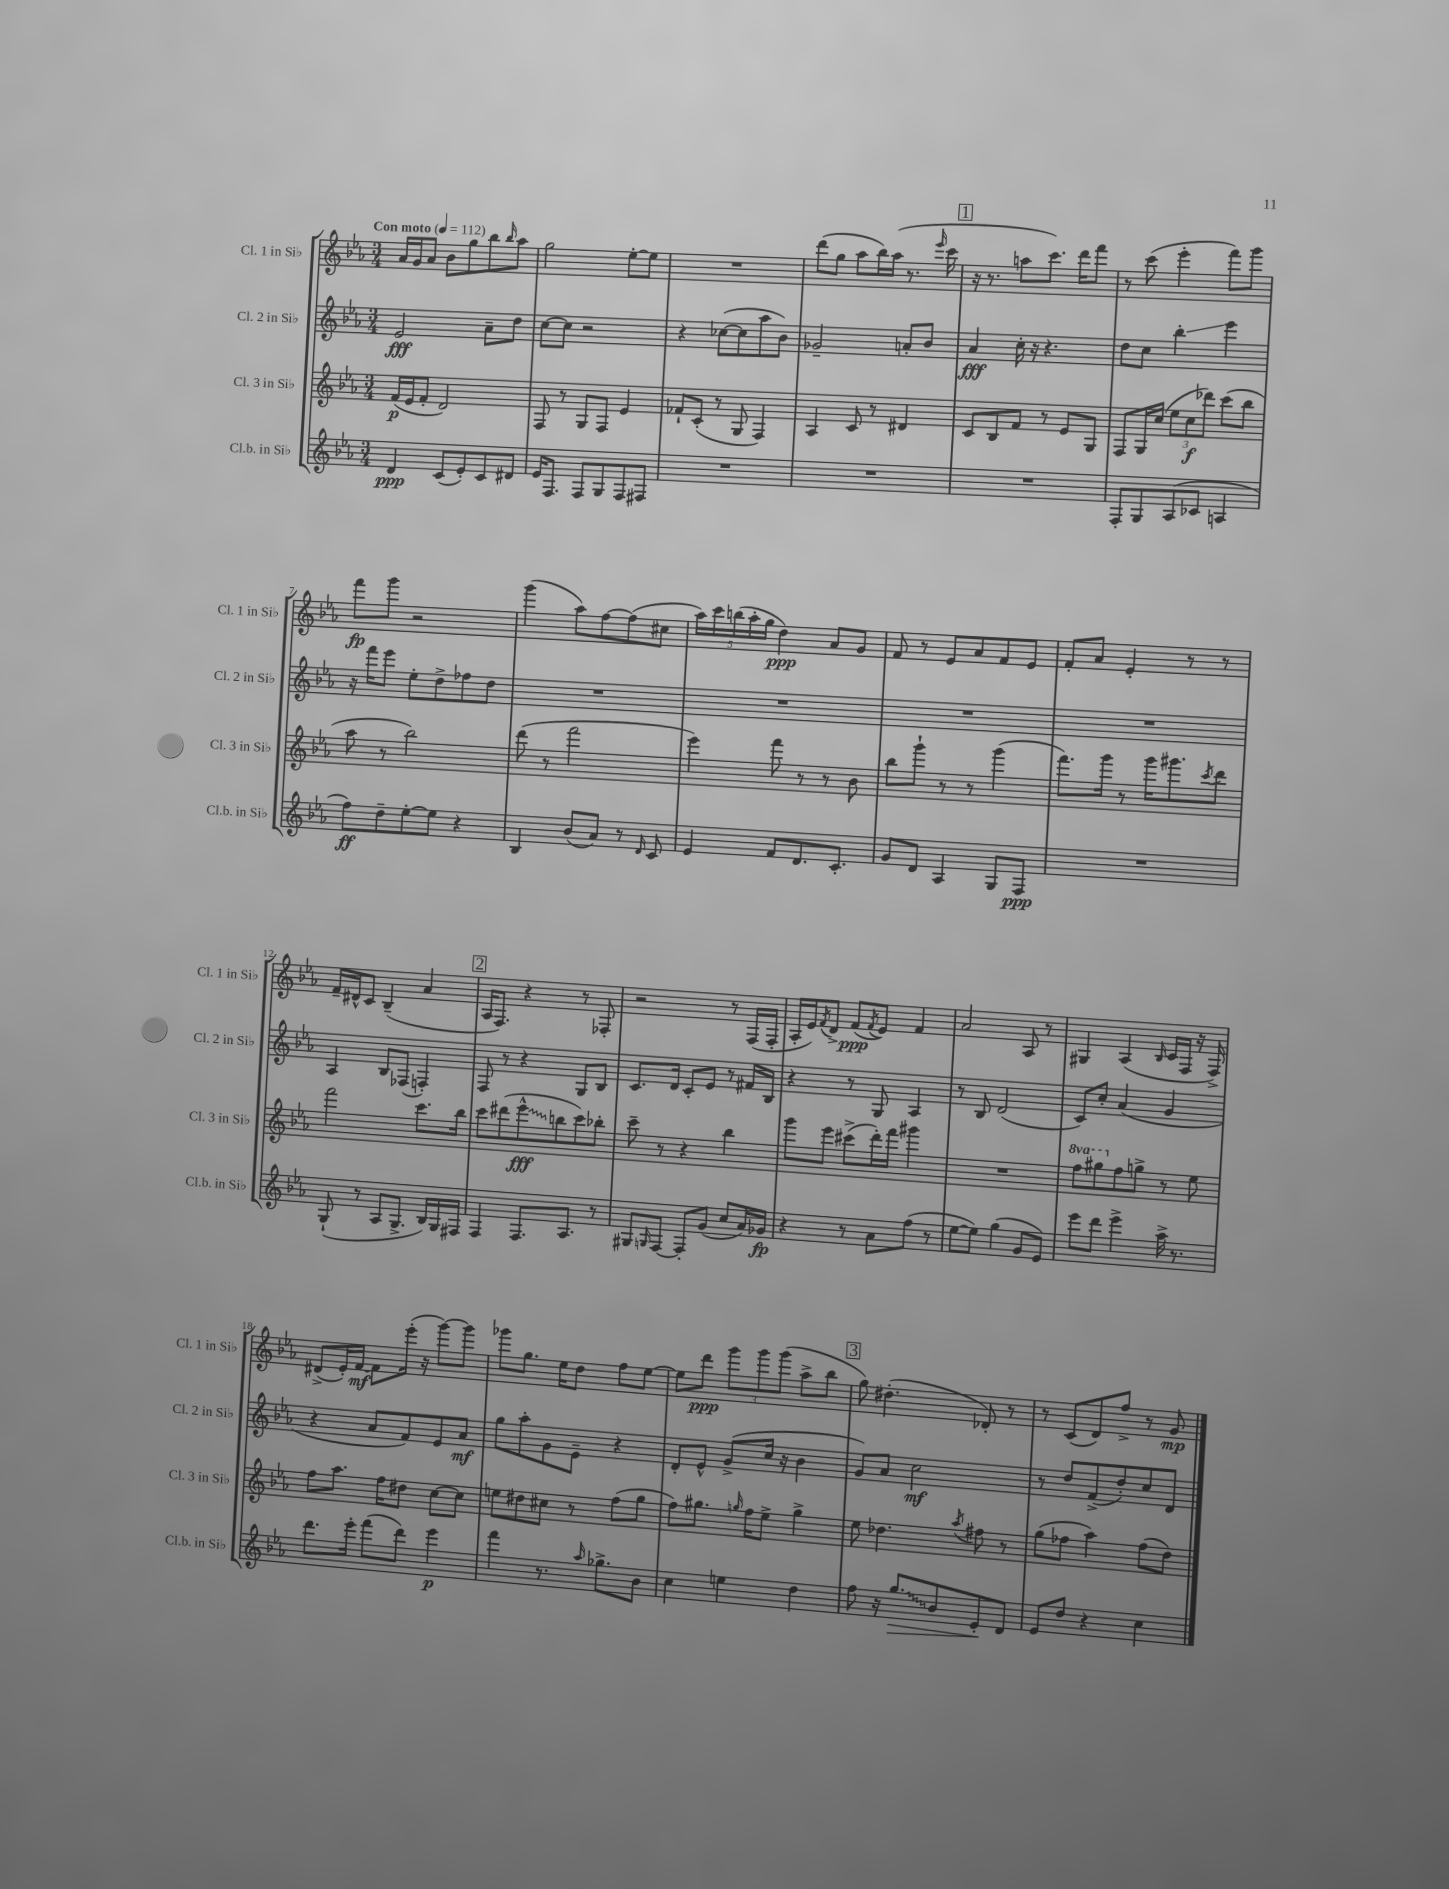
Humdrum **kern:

**kern	**kern	**kern	**kern
*staff4	*staff3	*staff2	*staff1
*clefG2	*clefG2	*clefG2	*clefG2
*k[b-e-a-]	*k[b-e-a-]	*k[b-e-a-]	*k[b-e-a-]
*M3/4	*M3/4	*M3/4	*M3/4
*MM112	*MM112	*MM112	*MM112
4d	(16f	2e-	16a-
.	16e-	.	16g
.	8f'	.	8a-
(8c	2d)	.	8b-
8e-')	.	.	8gg
8c	.	8a-~	8bb-
.	.	.	16qqbb-
8d#	.	8dd	8aa-
=	=	=	=
16e-	8F	[8cc	2gg
8.F	.	.	.
.	8r	8cc]	.
8F	8G	2r	.
8G	8F	.	.
8F	4e-	.	[8ee-'
8F#	.	.	8ee-]
=	=	=	=
2.r	8f-`	4r	2.r
.	(8c'	.	.
.	8r	([8cc-	.
.	8G	8cc-]	.
.	4F)	8aa-	.
.	.	8b-)	.
=	=	=	=
2.r	4A-	2g-~	(8ddd
.	.	.	8gg
.	8c	.	8aa-
.	8r	.	16bb-)
.	.	.	(16aa-
.	4d#	8a'	8.r
.	.	8b-	.
.	.	.	16qqeee-
.	.	.	16ccc
=	=	=	=
2.r	8c	4a-	16r
.	.	.	8.r
.	8B-	.	.
.	8f	16cc'	8aa
.	.	16r	.
.	8r	4.r	8.ccc)
.	8e-	.	.
.	.	.	16ddd
.	8G	.	8fff
=	=	=	=
8F'	8F	8dd	8r
8G	16G	8cc	(8ccc
.	(16cc	.	.
(8A-	12ee-	4bb-'	4eee-'
.	12cc	.	.
8c-	.	.	.
.	12ddd-)	.	.
4A	(8ccc	4eee-	8fff)
.	8bb-	.	8ggg
=	=	=	=
8ff)	8aa-	16r	8fff
.	.	16fff	.
8dd~	8r	8eee-	8ggg
[8ee-'	2bb-)	8ee-'	2r
8ee-]	.	8dd^	.
4r	.	8ff-	.
.	.	8dd	.
=	=	=	=
4B-	(8ddd	2.r	(4ggg
.	8r	.	.
(8b-	2fff	.	8aa-)
8a-)	.	.	[8ff
8r	.	.	(8ff]
16qqd	.	.	.
8c	.	.	8cc#
=	=	=	=
4e-	4eee-)	2.r	20aa-)
.	.	.	20ccc
.	.	.	(20bb
.	.	.	20aa-'
.	.	.	20gg
8f	8fff	.	4dd)
8.d	8r	.	.
.	8r	.	8a-
8.c'	.	.	.
.	8b-	.	8g
=	=	=	=
8g	8bb-	2.r	8f
8d	8ggg`	.	8r
4A-	8r	.	8e-
.	8r	.	8a-
8G	(4ggg	.	8f
8F	.	.	8e-
=	=	=	=
2.r	8.fff)	2.r	8f'
.	.	.	8a-
.	16ggg	.	.
.	8r	.	4e-'
.	16ggg	.	.
.	8.ggg#	.	.
.	.	.	8r
.	8qccc	.	.
.	8ddd	.	8r
=	=	=	=
(8G`	2fff	4A-	16f~
.	.	.	16d#^^
8r	.	.	8c
8A-	.	8B-	(4B-~
8.G^	.	(8F-	.
.	8.ccc	4F')	4a-
16B-)	.	.	.
16G	.	.	.
16F#	16bb-	.	.
=	=	=	=
4F	8ccc	8F	16A-
.	.	.	8.F)
.	(8ddd#	8r	.
8.F	8eee-^^	4r	4r
.	8bb	.	.
8.A-	.	.	.
.	8ccc)	8G	8r
8r	8bb-'	8B-	8F-'
=	=	=	=
8G#	8ccc~	8.c	2r
16qqG	.	.	.
[8F	8r	.	.
.	.	16d	.
8F']	4r	8c'	.
(8g	.	8e-	.
8cc	4bb-	8r	8r
16a-)	.	16f#	(16F
16g-	.	16B-	16F'
=	=	=	=
4r	8ggg	4r	16A-'
.	.	.	16e-)
.	.	.	8qf
.	8eee-	.	8d^
8r	(8ccc#^	8r	(8f
.	.	.	8qf
8a-	16ddd')	8G	8e-)
.	16fff	.	.
(8ff	4ggg#	4A-	4f
8r	.	.	.
=	=	=	=
[8ee-	2.r	8r	2a-
8ee-])	.	8B-	.
(4gg	.	(2d	.
8g	.	.	8A-
8e-)	.	.	8r
=	=	=	=
8eee-	8fff	8c)	4G#
8ddd	8ggg#	8cc'	.
4eee-^	8ff	(4a-	(4A-
.	8gg^	.	.
.	.	.	16qqB-
16aa-^	8r	4g	16c
8.r	.	.	16F
.	8ee-	.	16r
.	.	.	16F^)
=	=	=	=
8.ddd	8ff	4r	(8d#^
.	8.aa-	.	16e-')
16eee-'	.	.	[16f
(8fff	.	8a-	8f]
.	16ff	.	.
8ddd)	8dd#	8f)	(16eee-'
.	.	.	16r
4eee-	[8cc	8e-	[8ggg)
.	8cc]	8a-	8ggg]
=	=	=	=
4fff	8ee	8gg	8ggg-
.	8dd#	8aa-'	8.gg
8.r	8cc#	8g	.
.	.	.	16ee-
.	8r	8e-~	8dd
16qqaa-	.	.	.
8.gg-^	.	.	.
.	(8ff	4r	8ff
8b-	8gg	.	[8ee-
=	=	=	=
4cc	8ff)	8d'	8ee-]
.	8.gg#	8e-^^	8ddd
4ee	.	(8g^	12ggg
.	16qqgg	.	.
.	16ff	.	.
.	.	.	12ggg
.	8ee-^	16cc	.
.	.	.	(12ggg
.	.	16r	.
4dd	4gg^	4b-	8aa-^
.	.	.	8bb-
=	=	=	=
8ff	8ee-	8g)	8gg)
16r	4.dd-	8a-	(4.dd#'
8.gg	.	.	.
.	.	2cc	.
8b-	.	.	.
.	8qaa-	.	.
8e-'	8ff#	.	8d-')
8d	8r	.	8r
=	=	=	=
8e-	(8gg	8r	8r
8dd	8ff-	8dd	(8c
4r	4aa-)	(8f^	8d)
.	.	8dd')	8ff^
4cc	(8ff-	8cc	8r
.	8dd)	8d	8g
==	==	==	==
*-	*-	*-	*-
